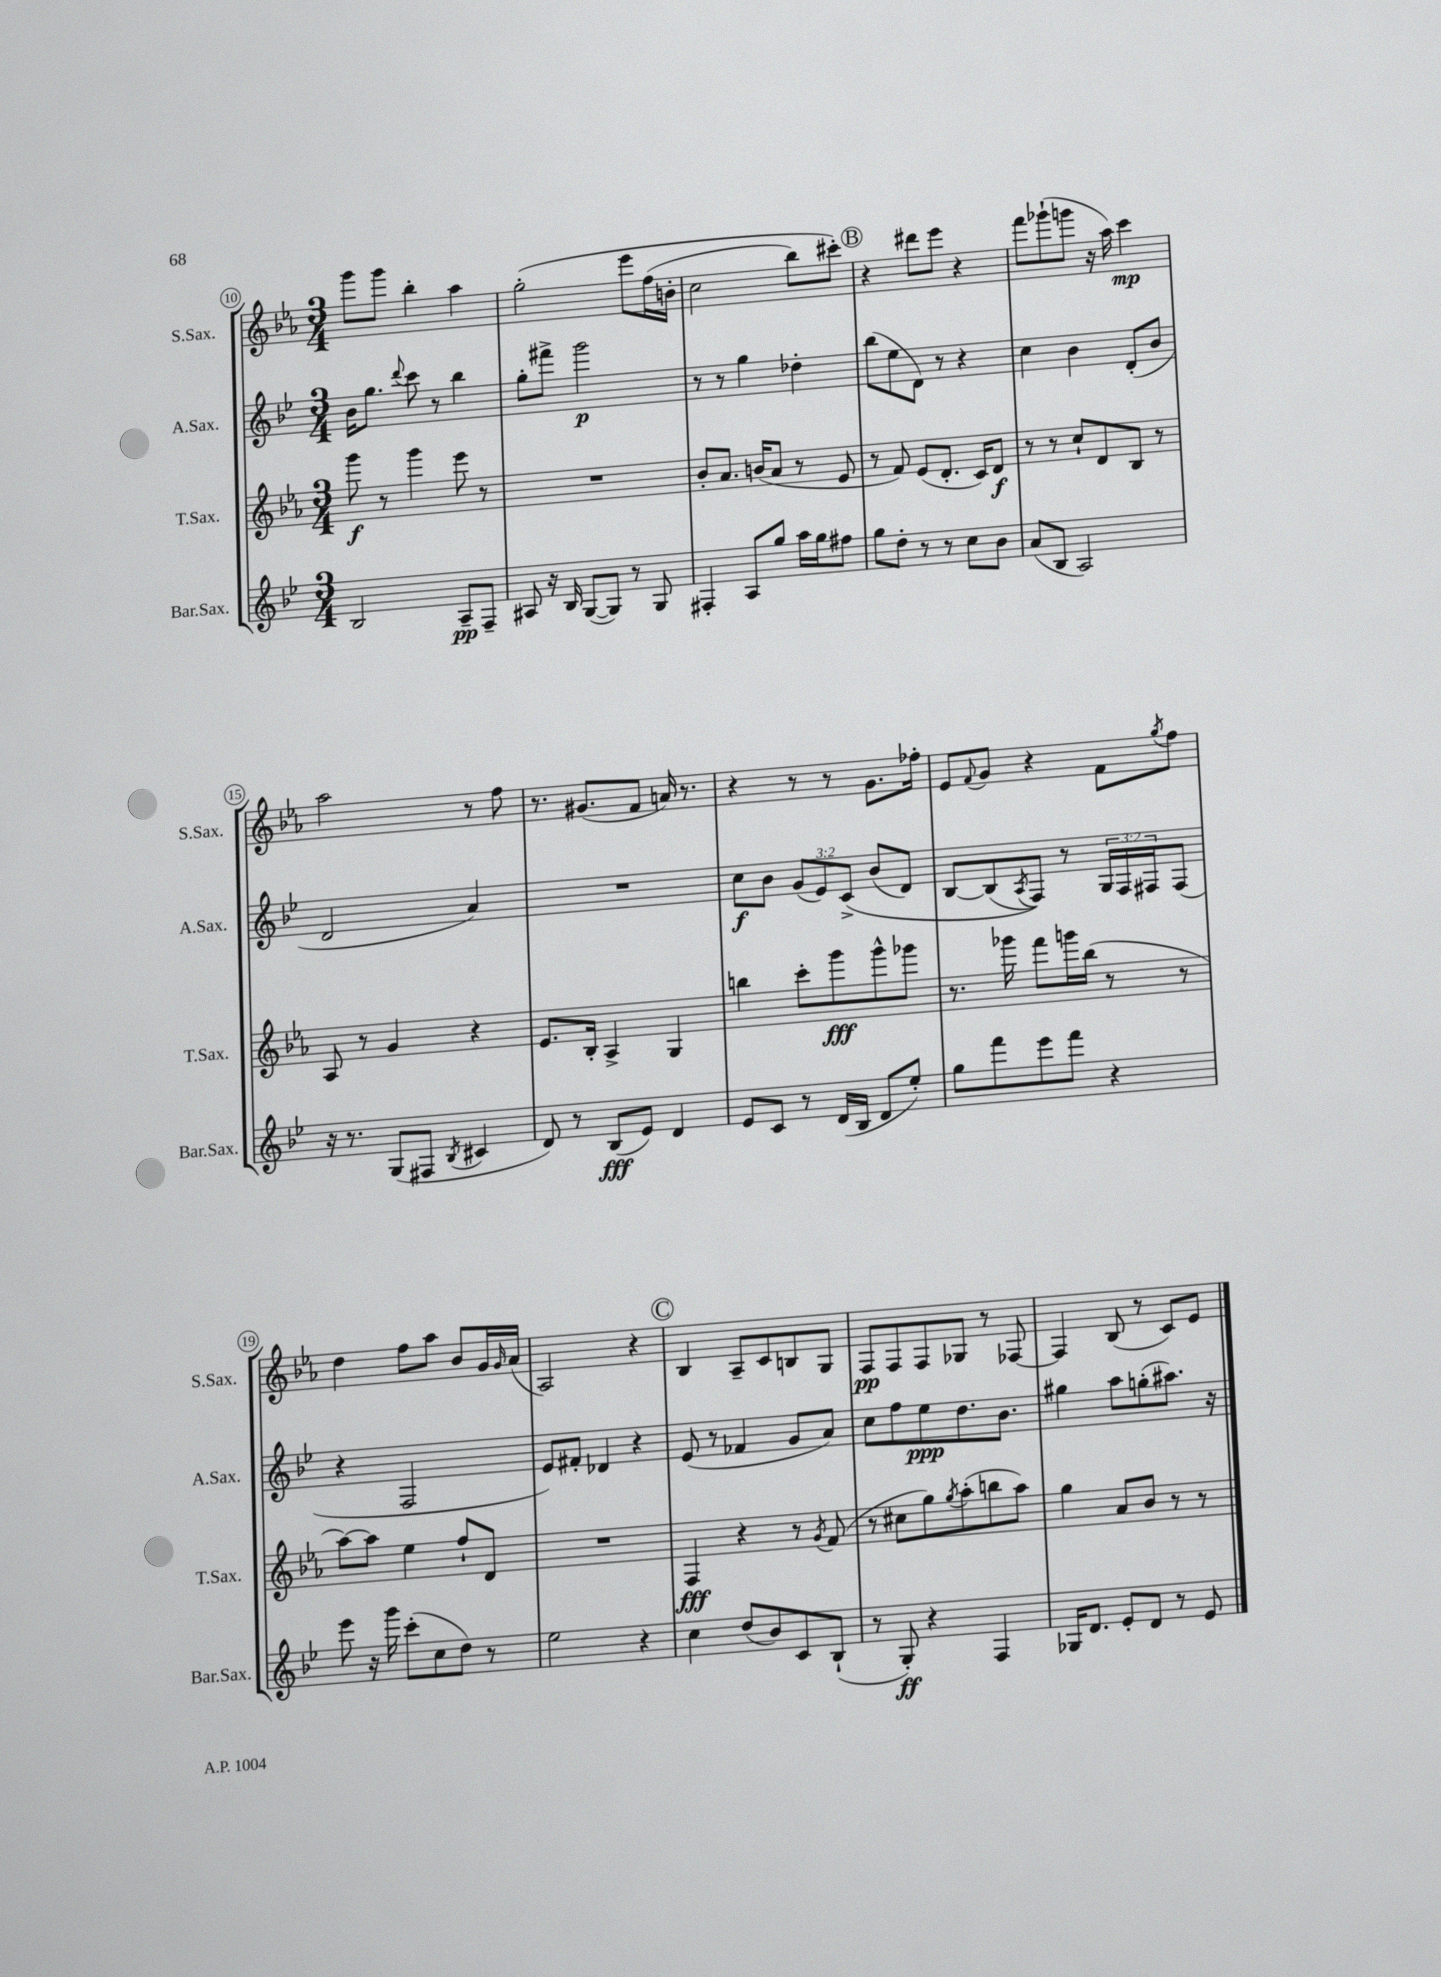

**kern	**dynam	**kern	**dynam	**kern	**dynam	**kern	**dynam
*part4	*part4	*part3	*part3	*part2	*part2	*part1	*part1
*staff4	*staff4	*staff3	*staff3	*staff2	*staff2	*staff1	*staff1
*I"Bar.Sax.	*	*I"T.Sax.	*	*I"A.Sax.	*	*I"S.Sax.	*
*I'Bar.Sax.	*	*I'T.Sax.	*	*I'A.Sax.	*	*I'S.Sax.	*
*clefG2	*	*clefG2	*	*clefG2	*	*clefG2	*
*k[b-e-]	*	*k[b-e-a-]	*	*k[b-e-]	*	*k[b-e-a-]	*
*M3/4	*	*M3/4	*	*M3/4	*	*M3/4	*
=10	=10	=10	=10	=10	=10	=10	=10
2B-/	.	8ggg\	f	16b-\KL	.	8ggg\L	.
.	.	.	.	8.gg\J	.	.	.
.	.	8r	.	.	.	8ggg\J	.
.	.	.	.	8qqddd/	.	.	.
.	.	4ggg\	.	8ccc\	.	4bb-'\	.
.	.	.	.	8r	.	.	.
8A~/L	pp	8eee-\	.	4bb-\	.	4aa-\	.
8F~/J	.	8r	.	.	.	.	.
=11	=11	=11	=11	=11	=11	=11	=11
8A#X/	.	2.r	.	8gg'\L	.	(2gg'\	.
16r	.	.	.	8fff#X^\J	.	.	.
16B-/	.	.	.	.	.	.	.
([8G/L	.	.	.	2ggg\	p	.	.
8G/J])	.	.	.	.	.	.	.
8r	.	.	.	.	.	8eee-\L	.
8G/	.	.	.	.	.	(16ff\L	.
.	.	.	.	.	.	16bn'\JJ	.
=12	=12	=12	=12	=12	=12	=12	=12
4F#X'/	.	8b-'/L	.	8r	.	2cc\	.
.	.	8.a-/J	.	8r	.	.	.
8A/L	.	.	.	4gg\	.	.	.
.	.	(16bn/KL	.	.	.	.	.
8gg/J	.	8a-/J	.	.	.	.	.
16aa\LL	.	8r	.	4dd-X'\	.	8bb-\L)	.
16gg\J	.	.	.	.	.	.	.
8ff#X\J	.	8e-/	.	.	.	8ccc#X'\J)	.
!!LO:REH:place=s1:t=B
=13	=13	=13	=13	=13	=13	=13	=13
8gg\L	.	8r	.	(8bb-\L	.	4r	.
8dd'\J	.	8f/)	.	8ee-\	.	.	.
8r	.	(8e-/L	.	8d\J)	.	8ddd#X\L	.
8r	.	8.d'/J	.	8r	.	8eee-\J	.
8cc\L	.	.	.	4r	.	4r	.
.	.	16c/KL)	.	.	.	.	.
8b-\J	.	8d/J	f	.	.	.	.
=14	=14	=14	=14	=14	=14	=14	=14
(8a/L	.	8r	.	4cc\	.	8fff\L	.
8B-/J	.	8r	.	.	.	(8ggg-X`\	.
2A/)	.	8cc`/L	.	4b-\	.	8gggn\J	.
.	.	8d/	.	.	.	16r	.
.	.	.	.	.	.	16aa-\)	.
.	.	8B-/J	.	(8d'/L	.	4ccc\	mp
.	.	8r	.	8b-/J	.	.	.
!!LO:LB:g=z
=15	=15	=15	=15	=15	=15	=15	=15
16r	.	8A-/	.	2d/	.	2aa-\	.
8.r	.	.	.	.	.	.	.
.	.	8r	.	.	.	.	.
(8G/L	.	4g/	.	.	.	.	.
8F#X/J	.	.	.	.	.	.	.
8qB-/	.	.	.	.	.	.	.
4c#X/	.	4r	.	4a/)	.	8r	.
.	.	.	.	.	.	8ff\	.
=16	=16	=16	=16	=16	=16	=16	=16
8d/)	.	8.e-/L	.	2.r	.	8.r	.
8r	.	.	.	.	.	.	.
.	.	16B-'/Jk	.	.	.	(8.g#X/L	.
(8B-/L	fff	4A-^/	.	.	.	.	.
8e-/J)	.	.	.	.	.	8f/J	.
4d/	.	4G/	.	.	.	16an/)	.
.	.	.	.	.	.	8.r	.
=17	=17	=17	=17	=17	=17	=17	=17
8e-/L	.	4bbn\	.	8cc\L	f	4r	.
8c/J	.	.	.	8b-\J	.	.	.
8r	.	8ccc'\L	.	(12g/L	.	8r	.
.	.	.	.	12e-/)	.	.	.
(16d/LL	.	8ggg\	fff	.	.	8r	.
.	.	.	.	(12c^/J	.	.	.
16B-/JJ	.	.	.	.	.	.	.
8d/L	.	8ggg^^\	.	(8b-/L	.	8.g\L	.
8ee-'/J)	.	8ggg-X\J	.	8d/J)	.	.	.
.	.	.	.	.	.	16ff-X'\Jk	.
=18	=18	=18	=18	=18	=18	=18	=18
8gg\L	.	8.r	.	[8B-/L	.	8e-/L	.
.	.	.	.	.	.	8qqf/	.
8fff\	.	.	.	(8B-/]	.	8g/J	.
.	.	16ggg-X\	.	.	.	.	.
.	.	.	.	8qA/	.	.	.
8eee-\	.	8fff\L	.	8F/J))	.	4r	.
8fff\J	.	16gggn\L	.	8r	.	.	.
.	.	(16bb-\JJ	.	.	.	.	.
4r	.	8r	.	24G/LL	.	8f\L	.
.	.	.	.	24F/	.	.	.
.	.	.	.	24F#X/J	.	.	.
.	.	.	.	.	.	8qgg/	.
.	.	8r	.	(8F#/J	.	8ff\J	.
!!LO:LB:g=z
=19	=19	=19	=19	=19	=19	=19	=19
8eee-\	.	[8aa-\L)	.	4r	.	4dd\	.
16r	.	8aa-\J]	.	.	.	.	.
16ggg\	.	.	.	.	.	.	.
(8ccc'\L	.	4ee-\	.	2F/	.	8ff\L	.
8cc\	.	.	.	.	.	8aa-\J	.
8dd\J)	.	8ff`/L	.	.	.	8b-/L	.
8r	.	8d/J	.	.	.	16g/L	.
.	.	.	.	.	.	16qqg/	.
.	.	.	.	.	.	(16a-/JJ	.
=20	=20	=20	=20	=20	=20	=20	=20
2ee-\	.	2.r	.	8e-/L)	.	2A-/)	.
.	.	.	.	8f#X'/J	.	.	.
.	.	.	.	4d-X/	.	.	.
4r	.	.	.	4r	.	4r	.
!!LO:REH:place=s1:t=C
=21	=21	=21	=21	=21	=21	=21	=21
4cc\	.	4F/	fff	(8e-/	.	4B-/	.
.	.	.	.	8r	.	.	.
(8dd/L	.	4r	.	4f-X/	.	8A-~/L	.
8b-/)	.	.	.	.	.	8c/	.
8c/	.	8r	.	8g/L	.	8Bn/	.
.	.	8qg/	.	.	.	.	.
(8B-`/J	.	(8f/	.	8a/J)	.	8G/J	.
=22	=22	=22	=22	=22	=22	=22	=22
8r	.	8r	.	8cc\L	.	8F/L	pp
8G'/)	ff	8cc#X\L	.	8ff\	.	8F/	.
4r	.	8gg\)	.	8ee-\	ppp	8F/	.
.	.	8qgg/	.	.	.	.	.
.	.	(8aa-'\	.	8.dd\	.	8G-X/J	.
4F/	.	8bbn\	.	.	.	8r	.
.	.	.	.	8.b-\J	.	.	.
.	.	8aa-\J)	.	.	.	[8F-X/	.
=23	=23	=23	=23	=23	=23	=23	=23
16G-X/KL	.	4gg\	.	4gg#X\	.	4F-/]	.
8.d/J	.	.	.	.	.	.	.
8e-'/L	.	8a-/L	.	8aa\L	.	(8B-/	.
8d/J	.	8b-/J	.	(8ggn'\	.	8r	.
8r	.	8r	.	8.aa#X\J)	.	8c/L)	.
8e-/	.	8r	.	.	.	8e-/J	.
.	.	.	.	16r	.	.	.
==	==	==	==	==	==	==	==
*-	*-	*-	*-	*-	*-	*-	*-
